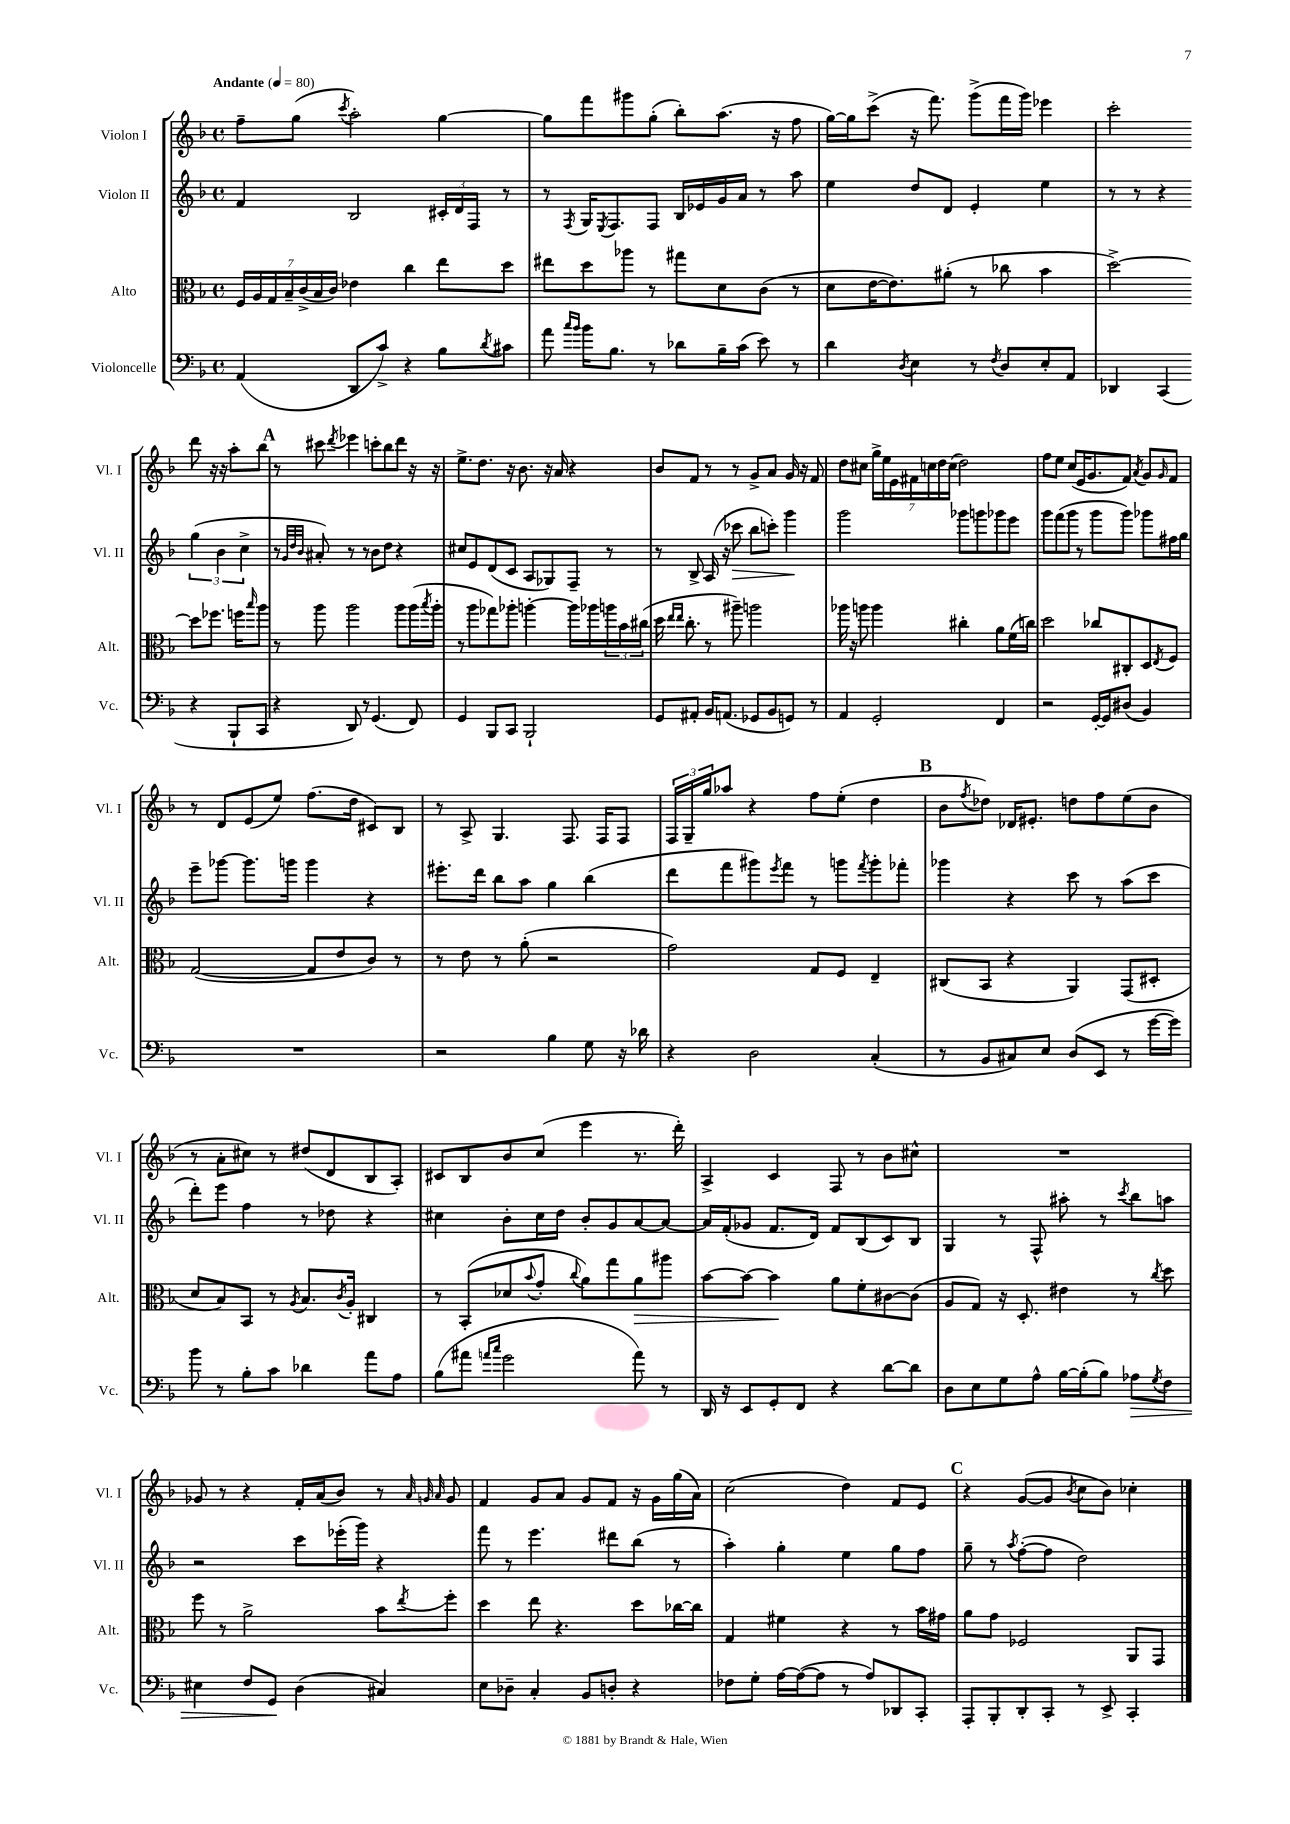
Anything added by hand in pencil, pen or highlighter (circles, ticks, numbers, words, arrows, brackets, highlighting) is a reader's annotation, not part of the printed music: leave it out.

**kern	**dynam	**kern	**dynam	**kern	**dynam	**kern
*part4	*part4	*part3	*part3	*part2	*part2	*part1
*staff4	*staff4	*staff3	*staff3	*staff2	*staff2	*staff1
*I"Violoncelle	*	*I"Alto	*	*I"Violon II	*	*I"Violon I
*I'Vc.	*	*I'Alt.	*	*I'Vl. II	*	*I'Vl. I
*clefF4	*	*clefC3	*	*clefG2	*	*clefG2
*k[b-]	*	*k[b-]	*	*k[b-]	*	*k[b-]
*M4/4	*	*M4/4	*	*M4/4	*	*M4/4
*met(c)	*	*met(c)	*	*met(c)	*	*met(c)
*MM80	*	*MM80	*	*MM80	*	*MM80
=1	=1	=1	=1	=1	=1	=1
!	!	!	!	!	!	!LO:TX:a:B:t=Andante
(4AA/	.	28F/LL	.	4f/	.	8ff~\L
.	.	28A/	.	.	.	.
.	.	28G/	.	.	.	.
.	.	28B-~/	.	.	.	.
.	.	.	.	.	.	(8gg\J
.	.	(28c^/	.	.	.	.
.	.	28B-/	.	.	.	.
.	.	28c/JJ)	.	.	.	.
.	.	.	.	.	.	8qccc/
8DD/L	.	4e-X\	.	2B-/	.	2aa'\)
8c^/J)	.	.	.	.	.	.
4r	.	4cc\	.	.	.	.
8B-\L	.	8ee\L	.	24c#X'/LL	.	[4gg\
.	.	.	.	24d/	.	.
.	.	.	.	24F/JJ	.	.
8qd/	.	.	.	.	.	.
8c#X\J	.	8dd\J	.	8r	.	.
=2	=2	=2	=2	=2	=2	=2
8a\	.	8ee#X\L	.	8r	.	8gg\L]
16qqcc/LL	.	.	.	.	.	.
16qqb-/JJ	.	.	.	8qF/	.	.
16b-\KL	.	8dd\	.	16G/KL	.	8fff\
.	.	.	.	8qE/	.	.
8.B-\J	.	.	.	8.F/	.	.
.	.	8aa-X\J	.	.	.	8ggg#X\
8r	.	8r	.	8F/J	.	(8gg'\J
8d-X\L	.	8gg#X\L	.	16B-/LL	.	8bb-'\L)
.	.	.	.	16e-X/	.	.
16B-~\L	.	8d\	.	16g/	.	(8.aa\J
(16c\JJ	.	.	.	16a/JJ	.	.
8e\)	.	(8c\J	.	8r	.	.
.	.	.	.	.	.	16r
8r	.	8r	.	8aa\	.	8ff\
=3	=3	=3	=3	=3	=3	=3
4d\	.	8d\L	.	4ee\	.	[16gg\LL)
.	.	.	.	.	.	16gg\J]
.	.	[16e\K	.	.	.	(8ccc^\J
.	.	8.e\])	.	.	.	.
8qD/	.	.	.	.	.	.
4E\	.	.	.	8dd/L	.	16r
.	.	.	.	.	.	8.fff\)
.	.	(8a#X'\J	.	8d/J	.	.
8r	.	8r	.	4e'/	.	(8ggg^\L
8qF/	.	.	.	.	.	.
8D/L	.	8cc-X\	.	.	.	16fff\L
.	.	.	.	.	.	16ggg\JJ)
8E'/	.	4b-\	.	4ee\	.	4eee-X\
8AA/J	.	.	.	.	.	.
=4	=4	=4	=4	=4	=4	=4
4DD-X/	.	[2dd^\)	.	8r	.	2ccc'\
.	.	.	.	8r	.	.
(4CC/	.	.	.	4r	.	.
4r	.	8dd\L]	.	(6gg\	.	8ddd\
.	.	8.ff-X\J	.	.	.	16r
.	.	.	.	6b-\	.	.
.	.	.	.	.	.	16r
8BBB-`/L	.	.	.	.	.	8aa'\L
.	.	16ffn\KL	.	.	.	.
.	.	.	.	6cc^\	.	.
.	.	16qqbb-/	.	.	.	.
8CC/J	.	8aa\J	.	.	.	8bb-\J
!!LO:LB:g=z
!!LO:REH:place=s1:t=A
=5	=5	=5	=5	=5	=5	=5
4r	.	8r	.	8r	.	8r
.	.	.	.	32qqg/LLL	.	.
.	.	.	.	32qqdd/	.	.
.	.	.	.	32qqb-/JJJ	.	.
.	.	8aa\	.	8a#X'/)	.	8ccc#X\
.	.	.	.	.	.	8qddd/
8DD/)	.	2aa\	.	8r	.	4eee-X\
8r	.	.	.	8r	.	.
(4.GG/	.	.	.	8b-\L	.	8cccn'\L
.	.	.	.	8dd\J	.	8bb-\
.	.	8aa\L	.	4r	.	8ddd\J
8FF/)	.	(16aa\L	.	.	.	16r
.	.	8qbb-/	.	.	.	.
.	.	16aa'\JJ	.	.	.	16r
=6	=6	=6	=6	=6	=6	=6
4GG/	.	8r	.	8cc#X/L	.	8.ee^\L
.	.	8aa\L	.	8e/	.	.
.	.	.	.	.	.	8.dd\J
8BBB-/L	.	8gg-X\)	.	(8d/	.	.
8CC/J	.	8aa-X'\J	.	8c/J	.	16r
.	.	.	.	.	.	8.b-\
2BBB-`/	.	[4aan'\	.	8A/L	.	.
.	.	.	.	8G-X/)	.	16r
.	.	.	.	.	.	16a/
.	.	16aa\LL]	.	8F~/J	.	4r
.	.	16aa-X\	.	.	.	.
.	.	24aan\	.	8r	.	.
.	.	24b-\	.	.	.	.
.	.	(24cc#X\JJ	.	.	.	.
=7	=7	=7	=7	=7	=7	=7
8GG/L	.	16dd\	.	8r	.	8b-/L
.	.	16qqee/LL	.	.	.	.
.	.	16qqee/JJ	.	.	.	.
.	.	8.cc'\	.	.	.	.
8AA#X'/J	.	.	.	8B-^/	.	8f/J
16BB-/KL	.	8r	.	(16A/	.	8r
(8.AAn/J	.	.	.	16r	.	.
!	!	!	!	!	!LO:HP:b	!
.	.	8aa#X~\)	.	8ccc-X\	>	8r
8GG-X/L	.	2aan\	.	8bb-\L	.	8g^/L
8BB-/	.	.	.	8cccn'\J)	.	8a/J
8GGn/J)	.	.	.	4ggg\	.	16g/
.	.	.	.	.	.	16r
8r	.	.	.	.	.	8f/
.	.	.	.	.	]	.
=8	=8	=8	=8	=8	=8	=8
4AA/	.	16aa-X\	.	2ggg\	.	8dd\L
.	.	16r	.	.	.	.
.	.	8aan\	.	.	.	8cc#X\J
2GG'/	.	4aa\	.	.	.	28gg^\LL
.	.	.	.	.	.	28ee\
.	.	.	.	.	.	28e\
.	.	.	.	.	.	28f#X\
.	.	.	.	.	.	28ccn\
.	.	.	.	.	.	28dd\
.	.	.	.	.	.	(28cc\JJ
.	.	4cc#X'\	.	8ggg-X\L	.	2dd\)
.	.	.	.	8gggn\	.	.
4FF/	.	8a\L	.	8ggg-X\	.	.
.	.	(16f\L	.	8eee\J	.	.
.	.	16ccn\JJ)	.	.	.	.
=9	=9	=9	=9	=9	=9	=9
2r	.	2dd\	.	8ggg\L	.	8ff\L
.	.	.	.	(8fff\	.	8ee\J
.	.	.	.	8ggg\J	.	(8cc/L
.	.	.	.	8r	.	16e/K
.	.	.	.	.	.	8.g/
[16GG'/LL	.	8cc-X/L	.	8ggg\L	.	.
16GG/J]	.	.	.	.	.	.
(8D#X/J	.	8C#X'/	.	8ggg\J)	.	8f/J)
.	.	.	.	.	.	8qa/
4BB-/)	.	8D/	.	8ggg-X\L	.	8g/L
.	.	8qE/	.	.	.	16qqg/
.	.	8F/J	.	16ff#X\L	.	8f/J
.	.	.	.	16gg\JJ	.	.
!!LO:LB:g=z
=10	=10	=10	=10	=10	=10	=10
1r	.	([2G/	.	8eee~\L	.	8r
.	.	.	.	[8ggg-X\J	.	8d/L
.	.	.	.	8.ggg-\L]	.	(8e/
.	.	.	.	.	.	8ee/J)
.	.	.	.	16gggn\Jk	.	.
.	.	8G/L]	.	4ggg\	.	(8.ff\L
.	.	8e/	.	.	.	.
.	.	.	.	.	.	16dd\Jk
.	.	8c/J)	.	4r	.	8c#X/L)
.	.	8r	.	.	.	8B-/J
=11	=11	=11	=11	=11	=11	=11
2r	.	8r	.	8.eee#X'\L	.	8r
.	.	8e\	.	.	.	8A^/
.	.	.	.	16ddd\Jk	.	.
.	.	8r	.	8bb-\L	.	4.G/
.	.	(8a'\	.	8aa\J	.	.
4B-\	.	2r	.	4gg\	.	.
.	.	.	.	.	.	8.F/
8G\	.	.	.	(4bb-\	.	.
.	.	.	.	.	.	16F/KL
16r	.	.	.	.	.	8F/J
16d-X\	.	.	.	.	.	.
=12	=12	=12	=12	=12	=12	=12
4r	.	2g\)	.	8ddd\L	.	24F/LL
.	.	.	.	.	.	24G~/
.	.	.	.	.	.	24gg/J
.	.	.	.	8fff\	.	8aa-X/J
2D\	.	.	.	8ggg#X\)	.	4r
.	.	.	.	8qeee/	.	.
.	.	.	.	8fff\J	.	.
.	.	8G/L	.	8r	.	8ff\L
.	.	8F/J	.	8gggn\L	.	(8ee'\J
.	.	.	.	8qfff/	.	.
(4C'/	.	4E~/	.	8ggg'\	.	4dd\
.	.	.	.	8fff-X'\J	.	.
!!LO:REH:place=s1:t=B
=13	=13	=13	=13	=13	=13	=13
8r	.	(8C#X/L	.	4ggg-X\	.	8b-\L
.	.	.	.	.	.	8qff/
8BB-/L	.	8BB-/J	.	.	.	8dd-X\J)
8C#X/)	.	4r	.	4r	.	16d-X/KL
.	.	.	.	.	.	8.e#X'/J
8E/J	.	.	.	.	.	.
(8D/L	.	4AA/)	.	8ccc\	.	8ddn\L
8EE/J	.	.	.	8r	.	8ff\
8r	.	(8GG/L	.	(8aa\L	.	(8ee\
[16g\LL	.	8D#X'/J	.	8ccc\J	.	8b-\J
16g\JJ])	.	.	.	.	.	.
!!LO:LB:g=z
=14	=14	=14	=14	=14	=14	=14
8b-\	.	8d/L	.	8ddd'\L)	.	8r
8r	.	8B-/)	.	8eee\J	.	8a'\L
8B-'\L	.	8BB-/J	.	4ff\	.	8cc#X\J)
8c\J	.	8r	.	.	.	8r
.	.	8qA/	.	.	.	.
4d-X\	.	8.B-/L	.	8r	.	(8dd#X/L
.	.	.	.	8dd-X\	.	8d/
.	.	8qc/	.	.	.	.
.	.	16A'/Jk	.	.	.	.
8a\L	.	4C#X/	.	4r	.	8B-/
8A\J	.	.	.	.	.	8A'/J)
=15	=15	=15	=15	=15	=15	=15
(8B-\L	.	8r	.	4cc#X\	.	8c#X/L
8a#X\J	.	(8BB-'/L	.	.	.	8B-/
16qqan/LL	.	.	.	.	.	.
16qqcc/JJ	.	.	.	.	.	.
2g\	.	8d-X/	.	8b-'\L	.	8b-/
.	.	8qqb-/	.	.	.	.
.	.	8g'/J	.	16cc#\L	.	(8cc/J
.	.	.	.	16dd\JJ	.	.
.	.	8qqcc/	.	.	.	.
.	.	8a\L)	.	8b-'/L	.	4eee\
.	.	8gg\	.	8g/	.	.
!	!	!	!LO:HP:b	!	!	!
8a\)	.	8a\	>	[8a/	.	8.r
8r	.	8aa#X\J	.	8a/J_	.	.
.	.	.	.	.	.	16ddd'\)
=16	=16	=16	=16	=16	=16	=16
16DD/	.	[8b-\L	.	16a/LL]	.	4A^/
16r	.	.	.	(16f'/J	.	.
8EE/L	.	8b-\J_	.	8g-X/J	.	.
8GG'/	.	4b-\]	.	8.f/L	.	4c/
8FF/J	.	.	.	.	.	.
.	.	.	.	16d/Jk)	.	.
4r	.	8a\L	]	8f/L	.	8F/
.	.	8f'\	.	(8B-/	.	8r
[8d\L	.	[8c#X\	.	8c/)	.	8b-\L
8d\J]	.	(8c#\J]	.	8B-/J	.	8cc#X^^\J
=17	=17	=17	=17	=17	=17	=17
8D\L	.	8A/L	.	4G/	.	1r
8E\	.	8G/J)	.	.	.	.
8G\	.	16r	.	8r	.	.
.	.	8.D'/	.	.	.	.
8A^^\J	.	.	.	8F^^/	.	.
[16B-\LL	.	4e#X\	.	8aa#X'\	.	.
(16B-'\J]	.	.	.	.	.	.
8B-\J)	.	.	.	8r	.	.
.	.	.	.	8qccc/	.	.
!	!LO:HP:b	!	!	!	!	!
8A-X\L	>	8r	.	8bb-\L	.	.
8qG/	.	8qcc/	.	.	.	.
8F\J	.	8dd\	.	8aan\J	.	.
!!LO:LB:g=z
=18	=18	=18	=18	=18	=18	=18
4E#X\	.	8ff\	.	2r	.	8g-X/
.	.	8r	.	.	.	8r
8F/L	.	2a^\	.	.	.	4r
8GG/J	.	.	.	.	.	.
(4D\	]	.	.	8ccc\L	.	16f'/LL
.	.	.	.	.	.	(16a/J
.	.	.	.	(16eee-X'\L	.	8b-/J)
.	.	.	.	16ggg\JJ)	.	.
4C#X/)	.	8b-\L	.	4r	.	8r
.	.	.	.	.	.	32qqa/
.	.	.	.	.	.	32qqgn/
.	.	8qee/	.	.	.	32qqa/
.	.	8ff'\J	.	.	.	8g/
=19	=19	=19	=19	=19	=19	=19
8E\L	.	4dd\	.	8fff\	.	4f/
8D-X~\J	.	.	.	8r	.	.
4C'/	.	8ee\	.	4.eee\	.	8g/L
.	.	4.r	.	.	.	8a/J
8BB-/L	.	.	.	.	.	8g/L
8Dn'/J	.	.	.	8ddd#X\L	.	8f/J
4r	.	8dd\L	.	(8bb-\J	.	16r
.	.	.	.	.	.	16g\LL
.	.	[16cc-X\L	.	8r	.	(16gg\
.	.	16cc-\JJ]	.	.	.	16a\JJ)
=20	=20	=20	=20	=20	=20	=20
8F-X\L	.	4G/	.	4aa'\)	.	(2cc\
8G'\J	.	.	.	.	.	.
[16A\LL	.	4f#X\	.	4gg'\	.	.
(16A\J_	.	.	.	.	.	.
8A\J]	.	.	.	.	.	.
8r	.	4r	.	4ee\	.	4dd\)
8A/L)	.	.	.	.	.	.
8DD-X/	.	8r	.	8gg\L	.	8f/L
8CC'/J	.	16b-\LL	.	8ff\J	.	8e/J
.	.	16g#X\JJ	.	.	.	.
!!LO:REH:place=s1:t=C
=21	=21	=21	=21	=21	=21	=21
8AAA'/L	.	8a\L	.	8gg~\	.	4r
8BBB-'/	.	8g\J	.	8r	.	.
.	.	.	.	8qaa/	.	.
8DD'/	.	2F-X/	.	([8ff'\L	.	([8g/L
8CC'/J	.	.	.	8ff\J]	.	8g/J]
.	.	.	.	.	.	8qb-/
8r	.	.	.	2dd\)	.	8cc\L
8EE^/	.	.	.	.	.	8b-\J)
4CC'/	.	8AA/L	.	.	.	4cc-X'\
.	.	8GG/J	.	.	.	.
==	==	==	==	==	==	==
*-	*-	*-	*-	*-	*-	*-
